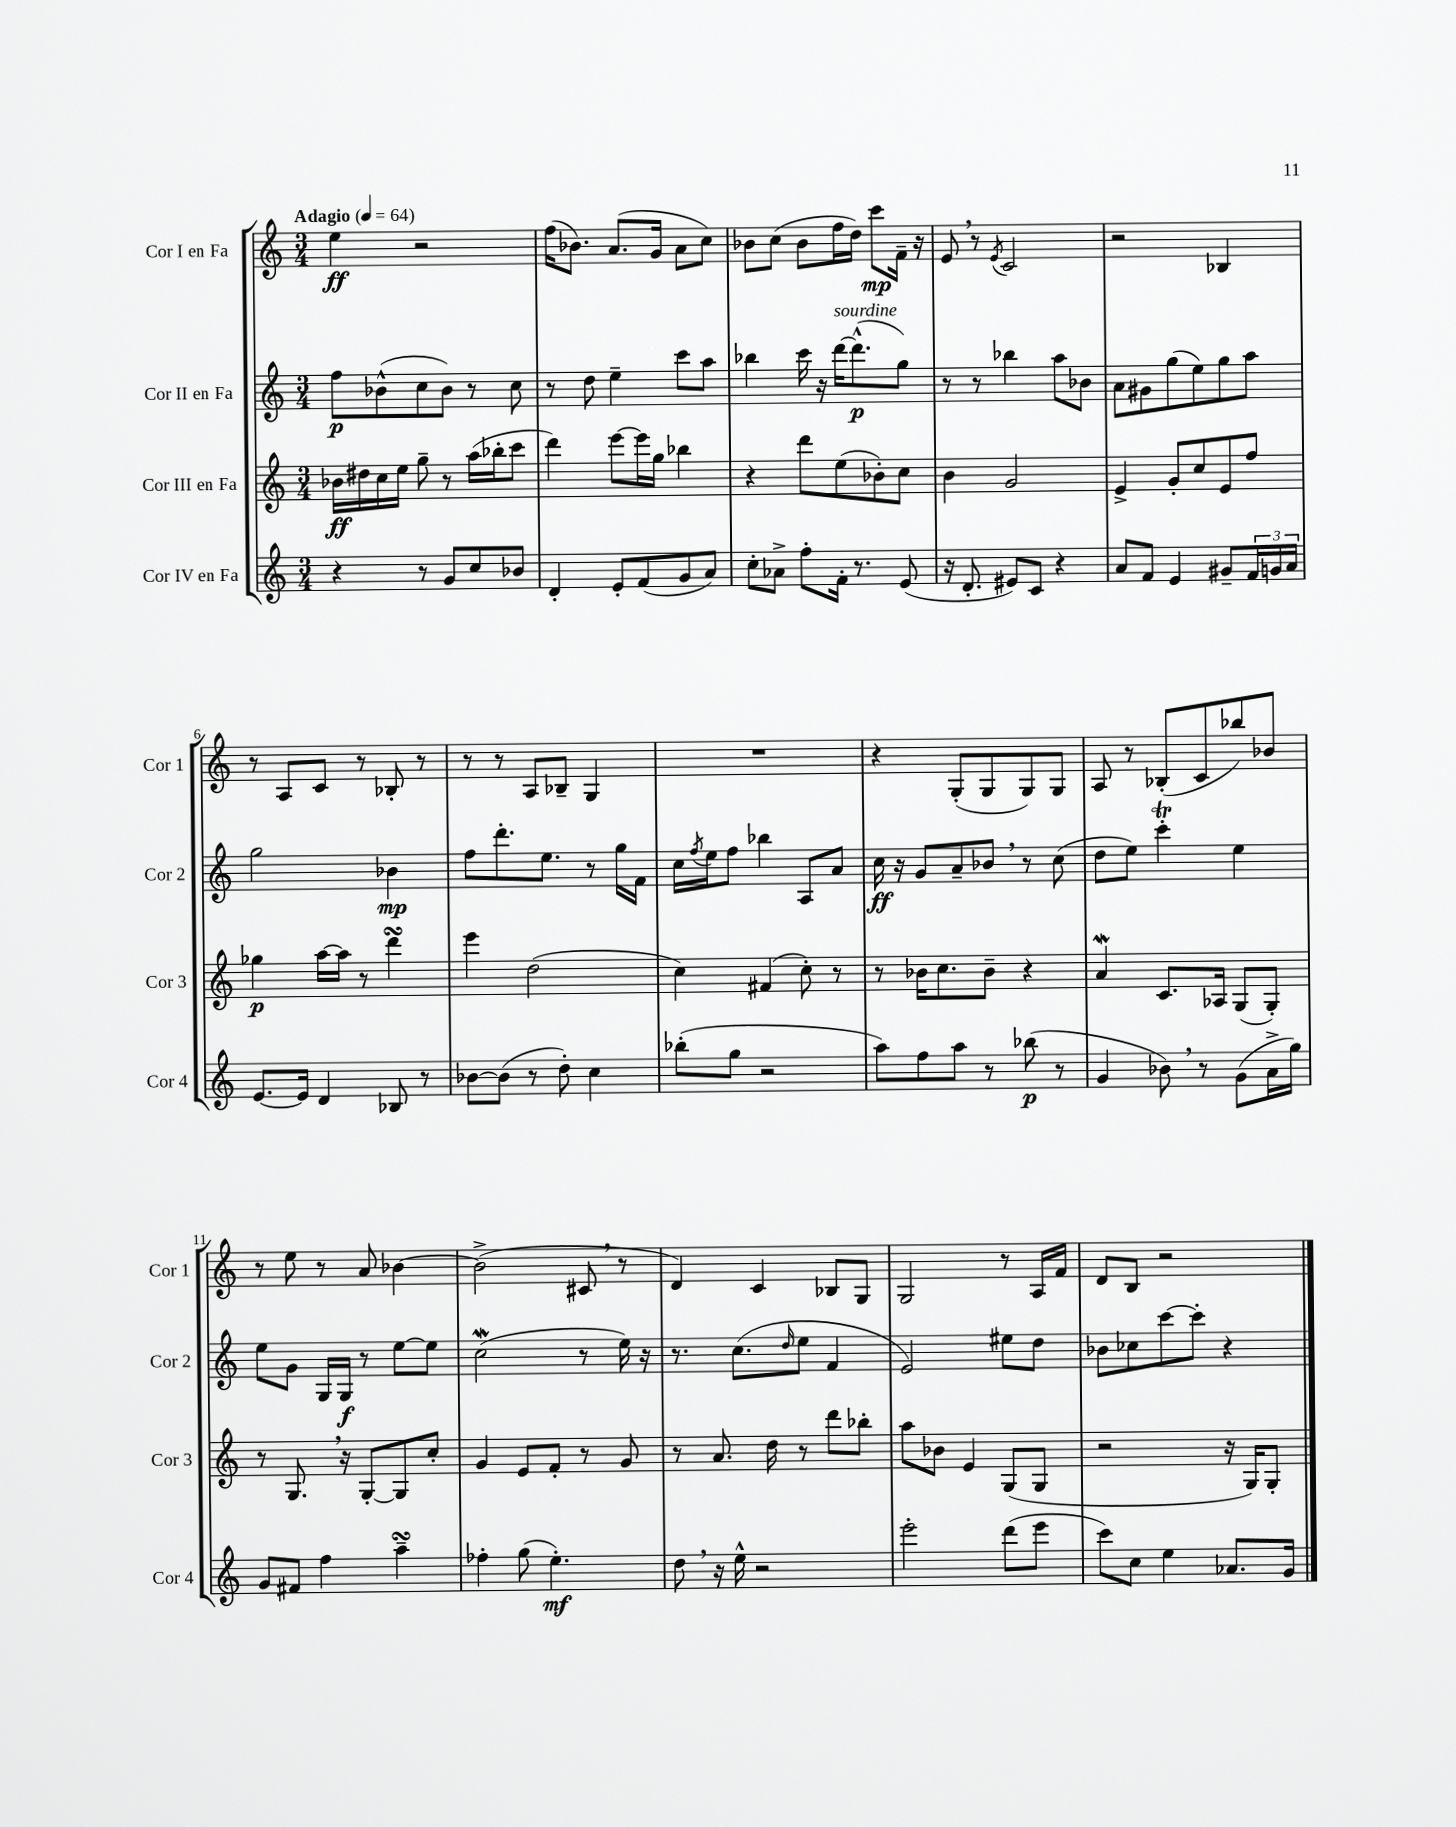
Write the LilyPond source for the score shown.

<<
\new StaffGroup <<
\new Staff = "s0" \with { instrumentName = "Cor I en Fa" shortInstrumentName = "Cor 1" } {
    \clef treble \key c \major \numericTimeSignature \time 3/4 \tempo "Adagio" 4 = 64
    e''4\ff r2 |
    f''16( bes'8.) a'8.( g'16 a'8 c''8) |
    bes'8 c''8( bes'8 f''16 d''16) c'''8\mp f'16-- r16 |
    e'8 \breathe r8 \acciaccatura { e'8 } c'2 |
    r2 bes4 |
    r8 a8 c'8 r8 bes8-. r8 |
    r8 r8 a8 bes8-- g4 |
    R2. |
    r4 g8-.( g8 g8) g8 |
    a8 r8 bes8-.( c'8 bes''8) bes'8 |
    r8 e''8 r8 a'8 bes'4~ |
    bes'2->( cis'8 \breathe r8 |
    d'4) c'4 bes8 g8 |
    g2 r8 a16 f'16 |
    d'8 b8 r2 \bar "|." |
}
\new Staff = "s1" \with { instrumentName = "Cor II en Fa" shortInstrumentName = "Cor 2" } {
    \clef treble \key c \major \numericTimeSignature \time 3/4
    f''8\p bes'8-^( c''8 bes'8) r8 c''8 |
    r8 d''8 e''4-- c'''8 a''8 |
    bes''4 c'''16 r16 d'''16~^\markup { \italic "sourdine" } d'''8.-^\p( g''8) |
    r8 r8 bes''4 a''8 bes'8 |
    a'8 gis'8 g''8( e''8) g''8 a''8 |
    g''2 bes'4\mp |
    f''8 d'''8.-. e''8. r8 g''16 f'16 |
    c''16 \acciaccatura { f''8 } e''16 f''8 bes''4 a8 a'8 |
    c''16\ff r16 g'8 a'8-- bes'8 \breathe r8 c''8( |
    d''8 e''8) c'''4-.\trill e''4 |
    e''8 g'8 g16 g16\f r8 e''8~ e''8 |
    c''2\mordent( r8 e''16) r16 |
    r8. c''8.( \grace { d''16 } e''8 f'4 |
    e'2) eis''8 d''8 |
    bes'8 ces''8 c'''8~ c'''8-. r4 \bar "|." |
}
\new Staff = "s2" \with { instrumentName = "Cor III en Fa" shortInstrumentName = "Cor 3" } {
    \clef treble \key c \major \numericTimeSignature \time 3/4
    bes'16\ff dis''16 c''16 e''16 g''8-- r8 a''16( bes''16-. c'''8 |
    d'''4) e'''8~ e'''16 g''16 bes''4 |
    r4 d'''8 e''8( bes'8-.) c''8 |
    b'4 g'2 |
    e'4-> g'8-. c''8 e'8 f''8 |
    ges''4\p a''16~ a''16 r8 d'''4\turn |
    e'''4 d''2( |
    c''4) fis'4( c''8-.) r8 |
    r8 bes'16 c''8. bes'8-- r4 |
    a'4\mordent c'8. aes16 g8( g8-.) |
    r8 g8. \breathe r16 g8~-. g8 c''8-. |
    g'4 e'8 f'8-. r8 g'8 |
    r8 a'8. d''16 r8 d'''8 bes''8-. |
    a''8 bes'8 e'4 g8( g8 |
    r2 r16 g16) g8-. \bar "|." |
}
\new Staff = "s3" \with { instrumentName = "Cor IV en Fa" shortInstrumentName = "Cor 4" } {
    \clef treble \key c \major \numericTimeSignature \time 3/4
    r4 r8 g'8 c''8 bes'8 |
    d'4-. e'8-. f'8( g'8 a'8) |
    c''8-. aes'8-> f''8-. f'16-. r8. e'8( |
    r16 d'8.-. eis'8) c'8 r4 |
    a'8 f'8 e'4 gis'8-- \tuplet 3/2 { f'16 g'16 a'16 } |
    e'8.~ e'16 d'4 bes8 r8 |
    bes'8~ bes'8( r8 d''8-.) c''4 |
    bes''8-.( g''8 r2 |
    a''8) f''8 a''8 r8 bes''8\p( r8 |
    g'4 bes'8) \breathe r8 g'8( a'16-> g''16) |
    g'8 fis'8 f''4 a''4--\turn |
    fes''4-. g''8( e''4.-.\mf) |
    d''8 \breathe r16 e''16-^ r2 |
    e'''2-. d'''8( e'''8 |
    c'''8) c''8 e''4 aes'8. g'16 \bar "|." |
}
>>
>>
